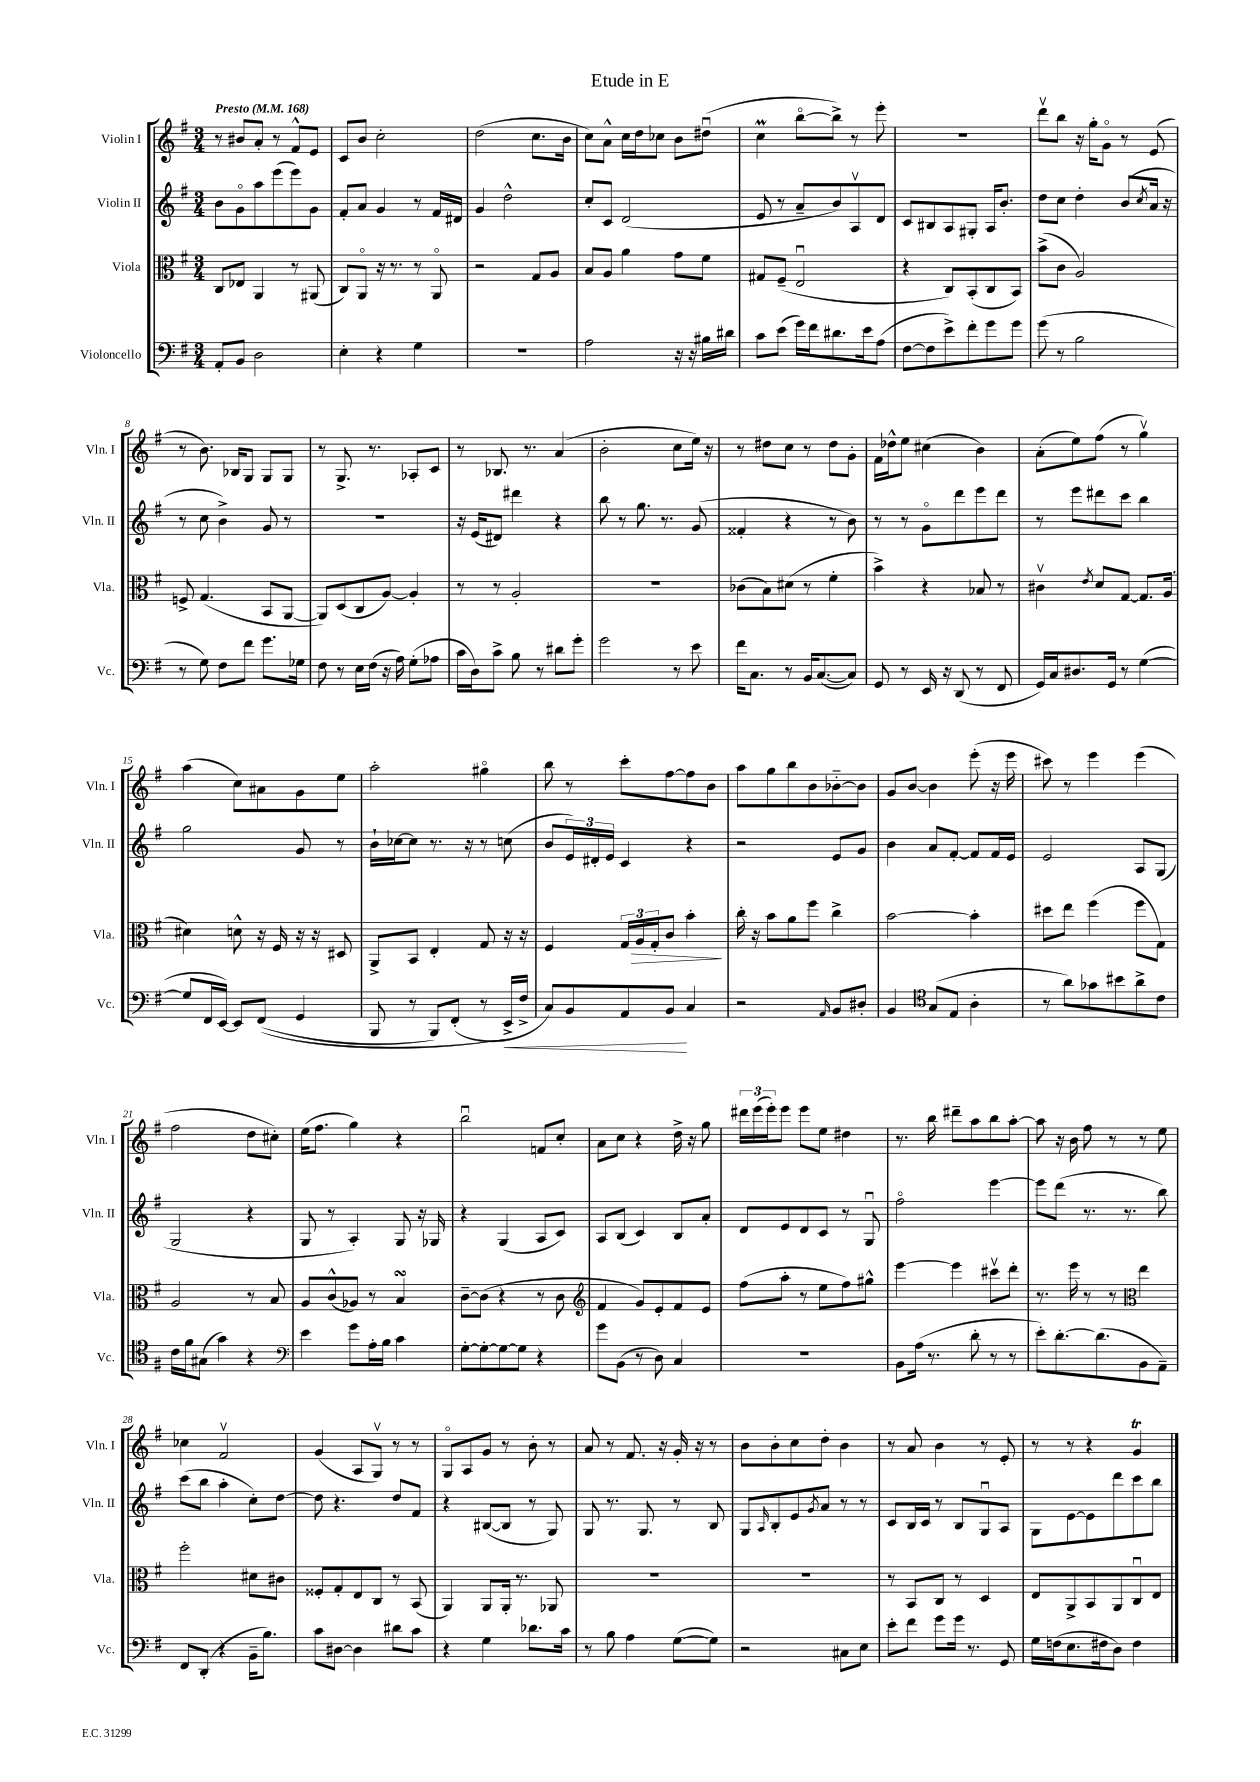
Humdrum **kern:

**kern	**kern	**kern	**kern
*staff4	*staff3	*staff2	*staff1
*clefF4	*clefC3	*clefG2	*clefG2
*k[f#]	*k[f#]	*k[f#]	*k[f#]
*M3/4	*M3/4	*M3/4	*M3/4
*MM168	*MM168	*MM168	*MM168
8AA'	8C	8b	8r
8BB	8E-	8go	8b#
2D	4AA	8aa	8a'
.	.	(8eee	8r
.	8r	8eee)	8f#^^
.	(8AA#	8g	8e
=	=	=	=
4E'	8C)	8f#'	8c
.	8AAo	8a	8b
4r	16r	4g	2cc'
.	8.r	.	.
4G	8r	8r	.
.	8AAo	16f#	.
.	.	16d#	.
=	=	=	=
2.r	2r	4g	(2dd
.	.	2dd^^	.
.	8G	.	8.cc
.	8A	.	.
.	.	.	16b
=	=	=	=
2A	8B	8cc'	8cc)
.	8A	8c	8a^^
.	4a	(2d	16cc
.	.	.	16dd
.	.	.	8cc-
16r	8g	.	8b
16r	.	.	.
16B#	8f#	.	(8dd#u
16d#	.	.	.
=	=	=	=
8c	8G#	8e	4cc
(8e	(8F#~	8r	.
16g)	2Eu	8a~	[8bbo
16f#	.	.	.
8.d#	.	8b)	8bb^])
.	.	8Av	8r
16e	.	.	.
(8A	.	8d	8eee'
=	=	=	=
[8F#	4r	8c	2.r
8F#]	.	8B#	.
8e^)	8C)	8A	.
8f#'	(8BB'	8G#'	.
8g	8C	16A	.
.	.	8.b'	.
8g	8BB)	.	.
=	=	=	=
(8g	(8b^	8dd	8dddv
8r	8c	8cc	8bb
2B	2A)	4dd'	16r
.	.	.	16gg'
.	.	.	8go
.	.	(8b	8r
.	.	8qcc	.
.	.	16a	(8e
.	.	16r	.
=	=	=	=
8r	8F^	8r	8r
8G)	(4.G	8cc	8.b)
8F#	.	4b^)	.
.	.	.	16B-
8f#	.	.	8G
8.g	8BB	8g	8G
.	[8AA	8r	8G
16G-	.	.	.
=	=	=	=
8F#	8AA])	2.r	8r
8r	(8D	.	8.G^
16E	8C	.	.
(16F#	.	.	8.r
16r	[8A)	.	.
16A)	.	.	.
(8G'	4A']	.	8A-'
8A-	.	.	8c
=	=	=	=
16c	8r	16r	8r
16D)	.	(16e	.
8c^	8r	8d#)	8.B-
8B	2A'	4ddd#	.
.	.	.	8.r
8r	.	.	.
8d#	.	4r	(4a
8g'	.	.	.
=	=	=	=
2g	2.r	8bb	2b'
.	.	8r	.
.	.	8.gg	.
.	.	8.r	.
8r	.	.	8cc
8e	.	(8g	16ee)
.	.	.	16r
=	=	=	=
16f#	(8c-	4f##'	8r
8.C	.	.	.
.	8B)	.	8dd#
8r	(8d#	4r	8cc
16BB	8r	.	8r
([8.C	.	.	.
.	4f#'	8r	8dd#
8C])	.	8b)	8g'
=	=	=	=
8GG	4b^)	8r	16f#
.	.	.	16dd-^^
8r	.	8r	8ee
16EE	4r	8go	(4cc#
16r	.	.	.
(8DD	.	8ddd	.
8r	8B-	8eee	4b)
8FF#	8r	8ddd	.
=	=	=	=
16GG)	4c#v	8r	(8a'
16C	.	.	.
8.D#	.	8eee	8ee)
.	8qe	.	.
.	8d	8ddd#	(8ff#
16GG	.	.	.
8r	[8G	8ccc	8r
([4G	8.G]	4bb	4ggv)
.	(16A	.	.
=	=	=	=
8G]	4d#)	2gg	(4aa
16FF#	.	.	.
[16EE)	.	.	.
8EE]	8d^^	.	8cc)
&((8FF#	16r	.	8a#
.	16F#	.	.
4GG	16r	8g	8g
.	16r	.	.
.	8D#	8r	8ee
=	=	=	=
8BBB	8AA^	16b`	2aa'
.	.	[16cc-	.
8r	8BB	8cc-]	.
8BBB)	4E'	8.r	.
(8FF#'	.	.	.
.	.	16r	.
8r	8G	8r	4gg#o
16EE^&)	16r	(8cc	.
16F#^	16r	.	.
=	=	=	=
8C)	4F#	8b	8bb
8BB	.	24e)	8r
.	.	24d#'	.
.	.	24e	.
8AA	24G	4c	8ccc'
.	24A	.	.
.	24G'	.	.
8BB	8c	.	[8ff#
4C	4b'	4r	8ff#]
.	.	.	8b
=	=	=	=
2r	16cc'	2r	8aa
.	16r	.	.
.	8b	.	8gg
.	8a	.	8bb
.	8ff#	.	8b
16qqAA	.	.	.
8BB	4cc^	8e	[8b-'~
8D#'	.	8g	8b-]
=	=	=	=
4BB	[2b	4b	8g
.	.	.	[8b
*clefC4	*	*	*
(8G	.	8a	4b]
8E	.	[8f#'	.
4A'	4b']	8f#]	(8eee'
.	.	16f#	16r
.	.	16e	16eee
=	=	=	=
8r	8dd#	2e	8ccc#)
8a)	8ee	.	8r
8g-	(4ff#	.	4eee
8b#	.	.	.
8a^	8ff#	8A	(4eee
8c	8G)	(8G	.
=	=	=	=
16c	2A	2G	2ff#
16f#	.	.	.
(8G#	.	.	.
4g)	.	.	.
4r	8r	4r	8dd
.	8B	.	8cc#')
=	=	=	=
*clefF4	*	*	*
4e	8A	8G	(16ee
.	.	.	8.ff#
.	(8c^^	8r	.
8g	8A-)	4A')	4gg)
16A'	8r	.	.
16B	.	.	.
4c	4B	8G	4r
.	.	16r	.
.	.	16G-	.
=	=	=	=
[8G'	[8c~	4r	2bbu
8G'_	(8c]	.	.
8G_	4r	(4G	.
8G]	.	.	.
4r	8r	8A	8f
.	8c	8c)	8cc'
=	=	=	=
*	*clefG2	*	*
8g	4f#	8A	8a
(8BB	.	(8B	8cc
8r	8g)	4c)	4r
8D)	8e'	.	.
4C	8f#	8B	16dd^
.	.	.	16r
.	8e	8a'	8gg
=	=	=	=
2.r	(8ff#	8d	24ddd#
.	.	.	(24eee
.	.	.	24eee')
.	8aa'	8e	8eee
.	8r	8d	8eee
.	8ee	8c	8ee
.	8ff#)	8r	4dd#
.	8gg#^^	8Gu	.
=	=	=	=
8BB	[4eee	2ff#o	8.r
(16A	.	.	.
8.r	.	.	16bb
.	4eee]	.	8ddd#~
8d'	.	.	8aa
8r	8ccc#v	[4eee	8bb
8r	8ddd'	.	[8aa'
=	=	=	=
8e')	8.r	8eee]	8aa]
[8.d'	.	(8ddd	16r
.	16eee	.	16b
.	8r	8.r	8ff#
(8.d]	.	.	.
.	8r	.	8r
.	.	8.r	.
*	*clefC3	*	*
8BB	4ee	.	8r
8AA~)	.	8bb)	8ee
=	=	=	=
8FF#	2ff#'	(8ccc	4cc-
(8DD'	.	8bb	.
4r	.	4aa'	2f#v
16BB~	8d#	8cc')	.
8.B)	.	.	.
.	8c#	[8dd	.
=	=	=	=
8c	8F##'	8dd]	(4g
[8D#	8G'	4.r	.
4D#]	8E	.	8A
.	8C	.	8Gv)
8d#	8r	8dd	8r
8c	(8BB	8f#	8r
=	=	=	=
4r	4AA)	4r	8Go
.	.	.	8A
4G	8AA	([8B#	8g
.	16AA'	8B#]	8r
.	8.r	.	.
8.d-	.	8r	8b'
.	8AA-	8G)	8r
16c	.	.	.
=	=	=	=
8r	2.r	8G	8a
8B	.	8.r	8r
4A	.	.	8.f#
.	.	8.G	.
.	.	.	16r
([8G	.	8r	16g'
.	.	.	16r
8G])	.	8B	8r
=	=	=	=
2r	2.r	8G	8b
.	.	16qqA	.
.	.	8B'	8b'
.	.	8e	8cc
.	.	8qg	.
.	.	8a	8dd'
8C#	.	8r	4b
8E	.	8r	.
=	=	=	=
8e'	8r	8c	8r
8f#	8BB	16B	8a
.	.	16c	.
8g	8C	8r	4b
16g	8r	8B	.
8.r	.	.	.
.	4D	8Gu	8r
8GG	.	8A	8e'
=	=	=	=
16G	8E	8G	8r
(16F	.	.	.
8.E	8AA^	[8e	8r
.	8BB	8e]	4r
16F#	.	.	.
8D)	8AA	8ddd	.
4F#	8Cu	8ccc	4g
.	8E	8bb	.
==	==	==	==
*-	*-	*-	*-
